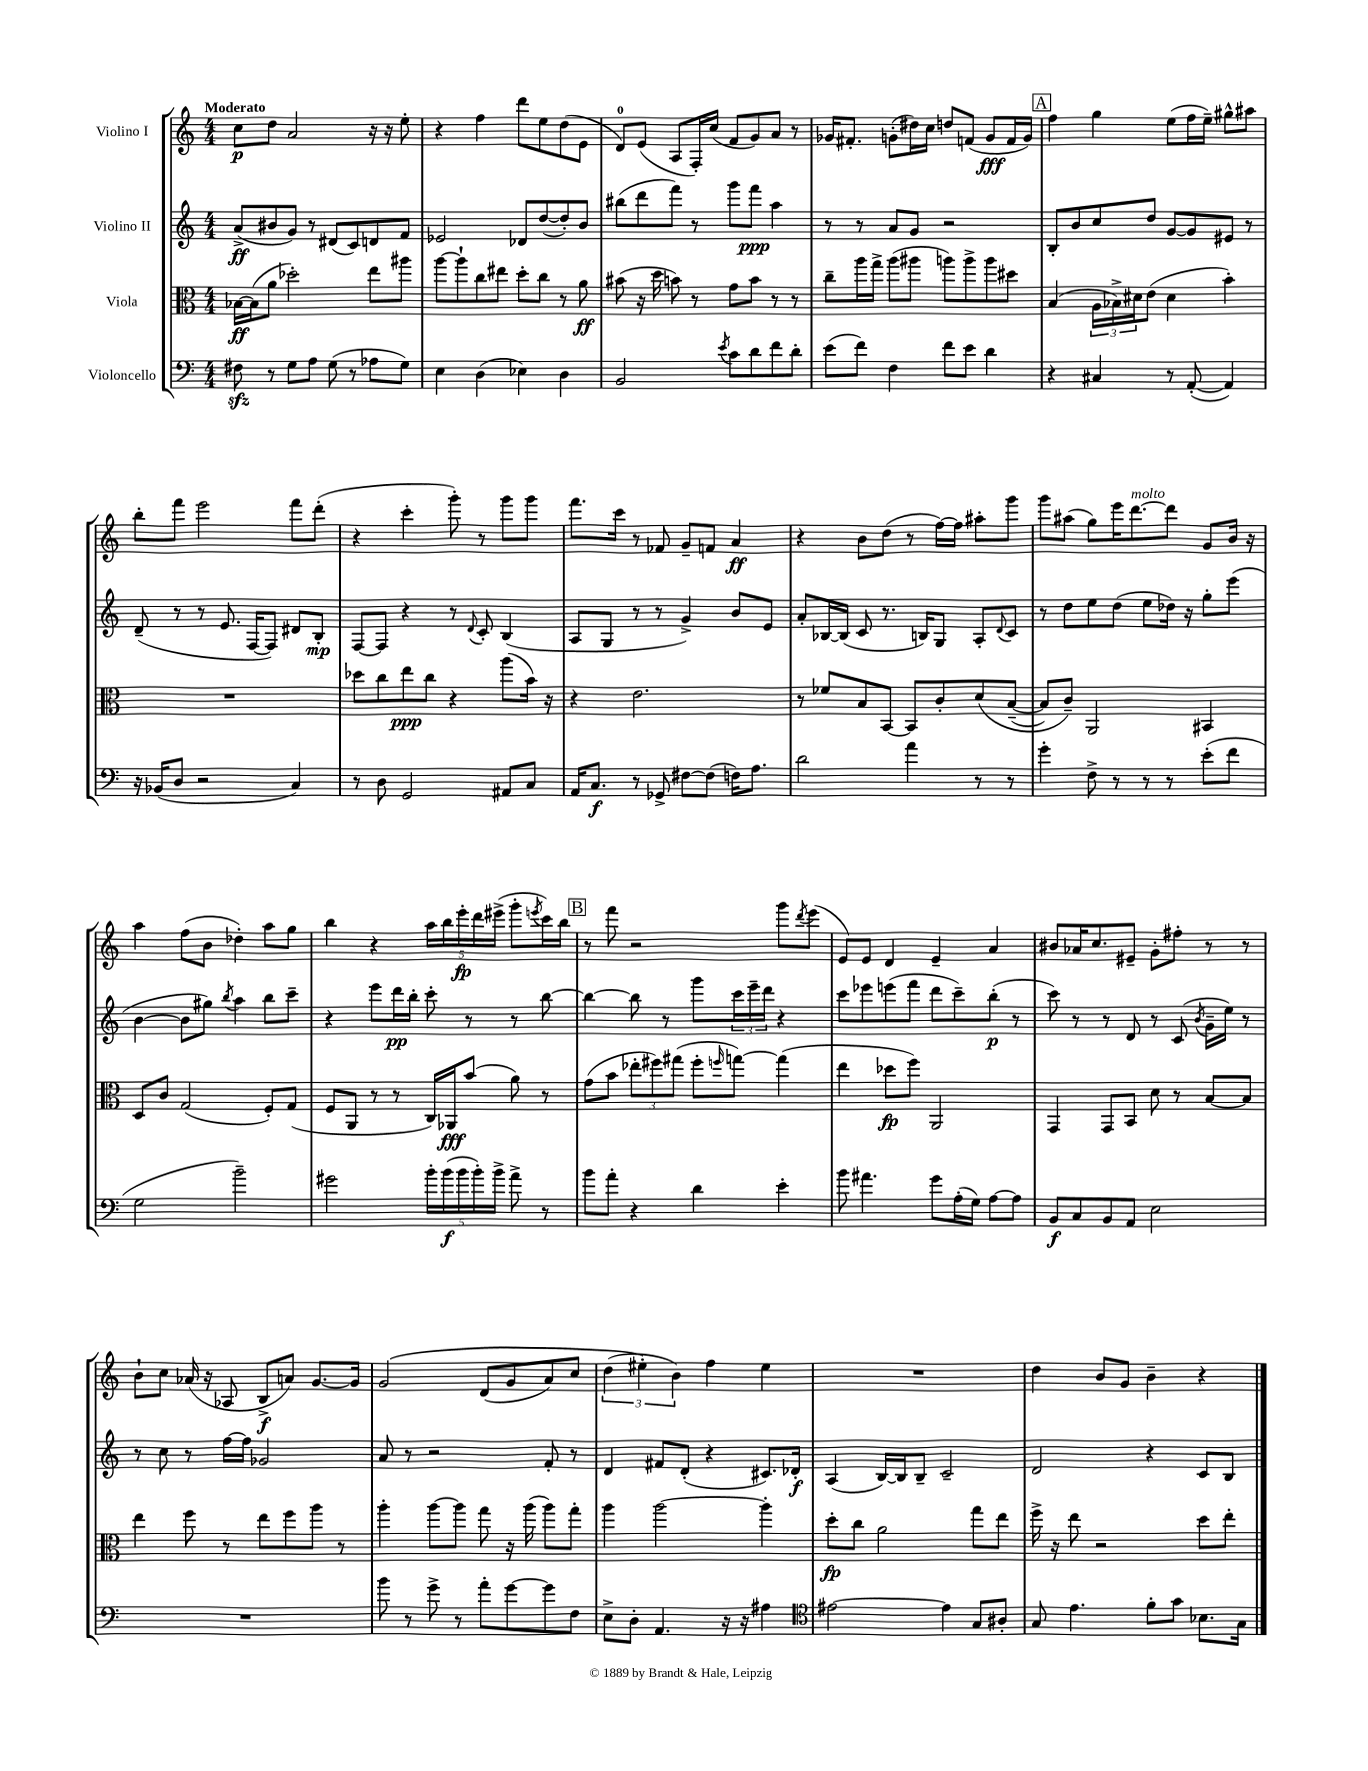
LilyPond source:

<<
\new StaffGroup <<
\new Staff = "s0" \with { instrumentName = "Violino I" } {
    \clef treble \key c \major \numericTimeSignature \time 4/4 \tempo "Moderato"
    c''8\p d''8 a'2 r16 r16 e''8-. |
    r4 f''4 d'''8 e''8 d''8( e'8 |
    d'8-0) e'8( a8 f16-.) c''16( f'8 g'8) a'8 r8 |
    ges'16 fis'8.-. g'8-.( dis''16) c''16 d''8 f'8( g'8\fff f'16 g'16) |
    \mark \markup { \box "A" } f''4 g''4 e''8( f''16 e''16--) gis''8-^ ais''8 |
    b''8-. f'''8 e'''2 f'''8 d'''8-.( |
    r4 c'''4-. g'''8-.) r8 g'''8 g'''8 |
    f'''8. c'''16 r8 fes'8 g'8-- f'8 a'4\ff |
    r4 b'8 d''8( r8 f''16~) f''16 ais''8-. g'''8 |
    g'''8 ais''8( g''8) e'''16 d'''8.~^\markup { \italic "molto" } d'''8 g'8 b'16 r16 |
    a''4 f''8( b'8 des''4-.) a''8 g''8 |
    b''4 r4 \tuplet 5/4 { a''16 b''16 e'''16-.\fp d'''16 eis'''16->( } g'''8-. \acciaccatura { e'''8 } c'''16) b''16 |
    \mark \markup { \box "B" } r8 f'''8 r2 g'''8 \acciaccatura { d'''8 } e'''8( |
    e'8) e'8 d'4 e'4-- a'4 |
    bis'8 aes'16 c''8. eis'8-- g'8-. fis''8-. r8 r8 |
    b'8-! c''8 aes'16( r16 aes8 b8->\f a'8) g'8.~ g'16 |
    g'2\( d'8( g'8 a'8) c''8 |
    \tuplet 3/2 { d''4( eis''4-.\) b'4) } f''4 eis''4 |
    R1 |
    d''4 b'8 g'8 b'4-- r4 \bar "|." |
}
\new Staff = "s1" \with { instrumentName = "Violino II" } {
    \clef treble \key c \major \numericTimeSignature \time 4/4
    a'8->\ff( bis'8 g'8) r8 dis'8( c'8) d'8 f'8 |
    ees'2 des'8 d''8~( d''8-.) b'8 |
    bis''8( d'''8 f'''8) r8 g'''8 f'''8\ppp a''4 |
    r8 r8 a'8 g'8 r2 |
    \mark \markup { \box "A" } b8-. b'8 c''8 d''8 g'8~ g'8 eis'8 r8 |
    d'8--( r8 r8 e'8. f16~ f8) dis'8 b8-.\mp |
    f8~ f8 r4 r8 \appoggiatura { d'8 } c'8-. b4( |
    a8 g8 r8 r8 g'4->) b'8 e'8 |
    a'8-. bes16~ bes16( c'8 r8. b16) g8 a8-. \appoggiatura { d'8 } c'8 |
    r8 d''8 e''8 d''8( e''8 des''16) r16 g''8-. e'''8( |
    b'4~ b'8 gis''8) \acciaccatura { b''8 } a''4 b''8 c'''8-- |
    r4 e'''8 d'''16\pp b''16-. c'''8-. r8 r8 b''8~ |
    \mark \markup { \box "B" } b''4~ b''8 r8 g'''8 \tuplet 3/2 { c'''16 e'''16-- d'''16 } r4 |
    c'''8 ees'''8 e'''8( f'''8 d'''8 c'''8--) b''8-.\p( r8 |
    c'''8) r8 r8 d'8 r8 c'8( \acciaccatura { b'8 } g'16-- e''16) r8 |
    r8 c''8 r8 f''16~ f''16 ges'2 |
    a'8 r8 r2 f'8-. r8 |
    d'4 fis'8 d'8-.( r4 cis'8.) des'16-.\f |
    a4( b16~) b16 b8-- c'2-- |
    d'2 r4 c'8 b8 \bar "|." |
}
\new Staff = "s2" \with { instrumentName = "Viola" } {
    \clef alto \key c \major \numericTimeSignature \time 4/4
    bes16~\ff bes16( a'8 des''2-.) e''8 ais''8 |
    a''8~ a''8-! c''8 eis''8 d''8-. c''8 r8 a'8\ff |
    bis'8( r16 d''16 b'8) r8 g'8 b'8 r8 r8 |
    c''8-- a''16 g''16-> a''8( ais''8 a''8) a''8-> a''8 dis''8 |
    \mark \markup { \box "A" } b4( \tuplet 3/2 { a16 bes16->) dis'16 } e'8( dis'4 b'4-.) |
    R1 |
    des''8 c''8 e''8\ppp c''8 r4 a''8( b'16) r16 |
    r4 e'2. |
    r8 fes'8 b8 b,8~ b,8 c'8-. d'8\( b8~--( |
    b8) c'8--\) a,2 bis,4 |
    d8 c'8 g2( f8-.) g8( |
    f8 a,8 r8 r8 c16) aes,16\fff b'8( a'8) r8 |
    \mark \markup { \box "B" } g'8( b'8 \tuplet 3/2 { ees''8-. fis''8) gis''8( } fis''8-. \grace { f''16 } g''8~) g''4( |
    e''4 des''8\fp f''8) a,2 |
    g,4 g,8 b,8 d'8 r8 b8~ b8 |
    e''4 f''8 r8 e''8 f''8 a''8 r8 |
    a''4-. a''8~ a''8 g''8 r16 a''16( a''8) g''8-. |
    a''4 a''2~ a''4-. |
    d''8-.\fp c''8 a'2 g''8 e''8 |
    f''16-> r16 e''8 r2 d''8 e''8-. \bar "|." |
}
\new Staff = "s3" \with { instrumentName = "Violoncello" } {
    \clef bass \key c \major \numericTimeSignature \time 4/4
    fis8\sfz r8 g8 a8 g8( r8 aes8 g8) |
    e4 d4( ees4) d4 |
    b,2 \acciaccatura { e'8 } c'8 d'8 f'8 d'8-. |
    e'8( f'8) f4 f'8 e'8 d'4 |
    \mark \markup { \box "A" } r4 cis4 r8 a,8~-.( a,4) |
    r16 bes,16( d8 r2 c4) |
    r8 d8 g,2 ais,8 c8 |
    a,16 c8.\f r8 ges,8-> fis8~ fis8( f16) a8. |
    d'2 a'4 r8 r8 |
    g'4-. f8-> r8 r8 r8 e'8-.( f'8 |
    g2 b'2--) |
    gis'2 \tuplet 5/4 { b'16-. b'16\f( b'16 b'16-.) b'16-> } a'8-> r8 |
    \mark \markup { \box "B" } b'8 a'8-. r4 d'4 e'4-. |
    b'8 ais'4. g'8 a16-.( g16) a8~ a8 |
    b,8\f c8 b,8 a,8 e2 |
    R1 |
    b'8 r8 g'8-> r8 a'8-. g'8~ g'8 f8 |
    e8-> d8-. a,4. r16 r16 ais4 |
    \clef tenor eis'2~ eis'4 g8 ais8-. |
    g8 e'4. f'8-. g'8 bes8. g16 \bar "|." |
}
>>
>>
\layout { \context { \Score \remove "Bar_number_engraver" } }
